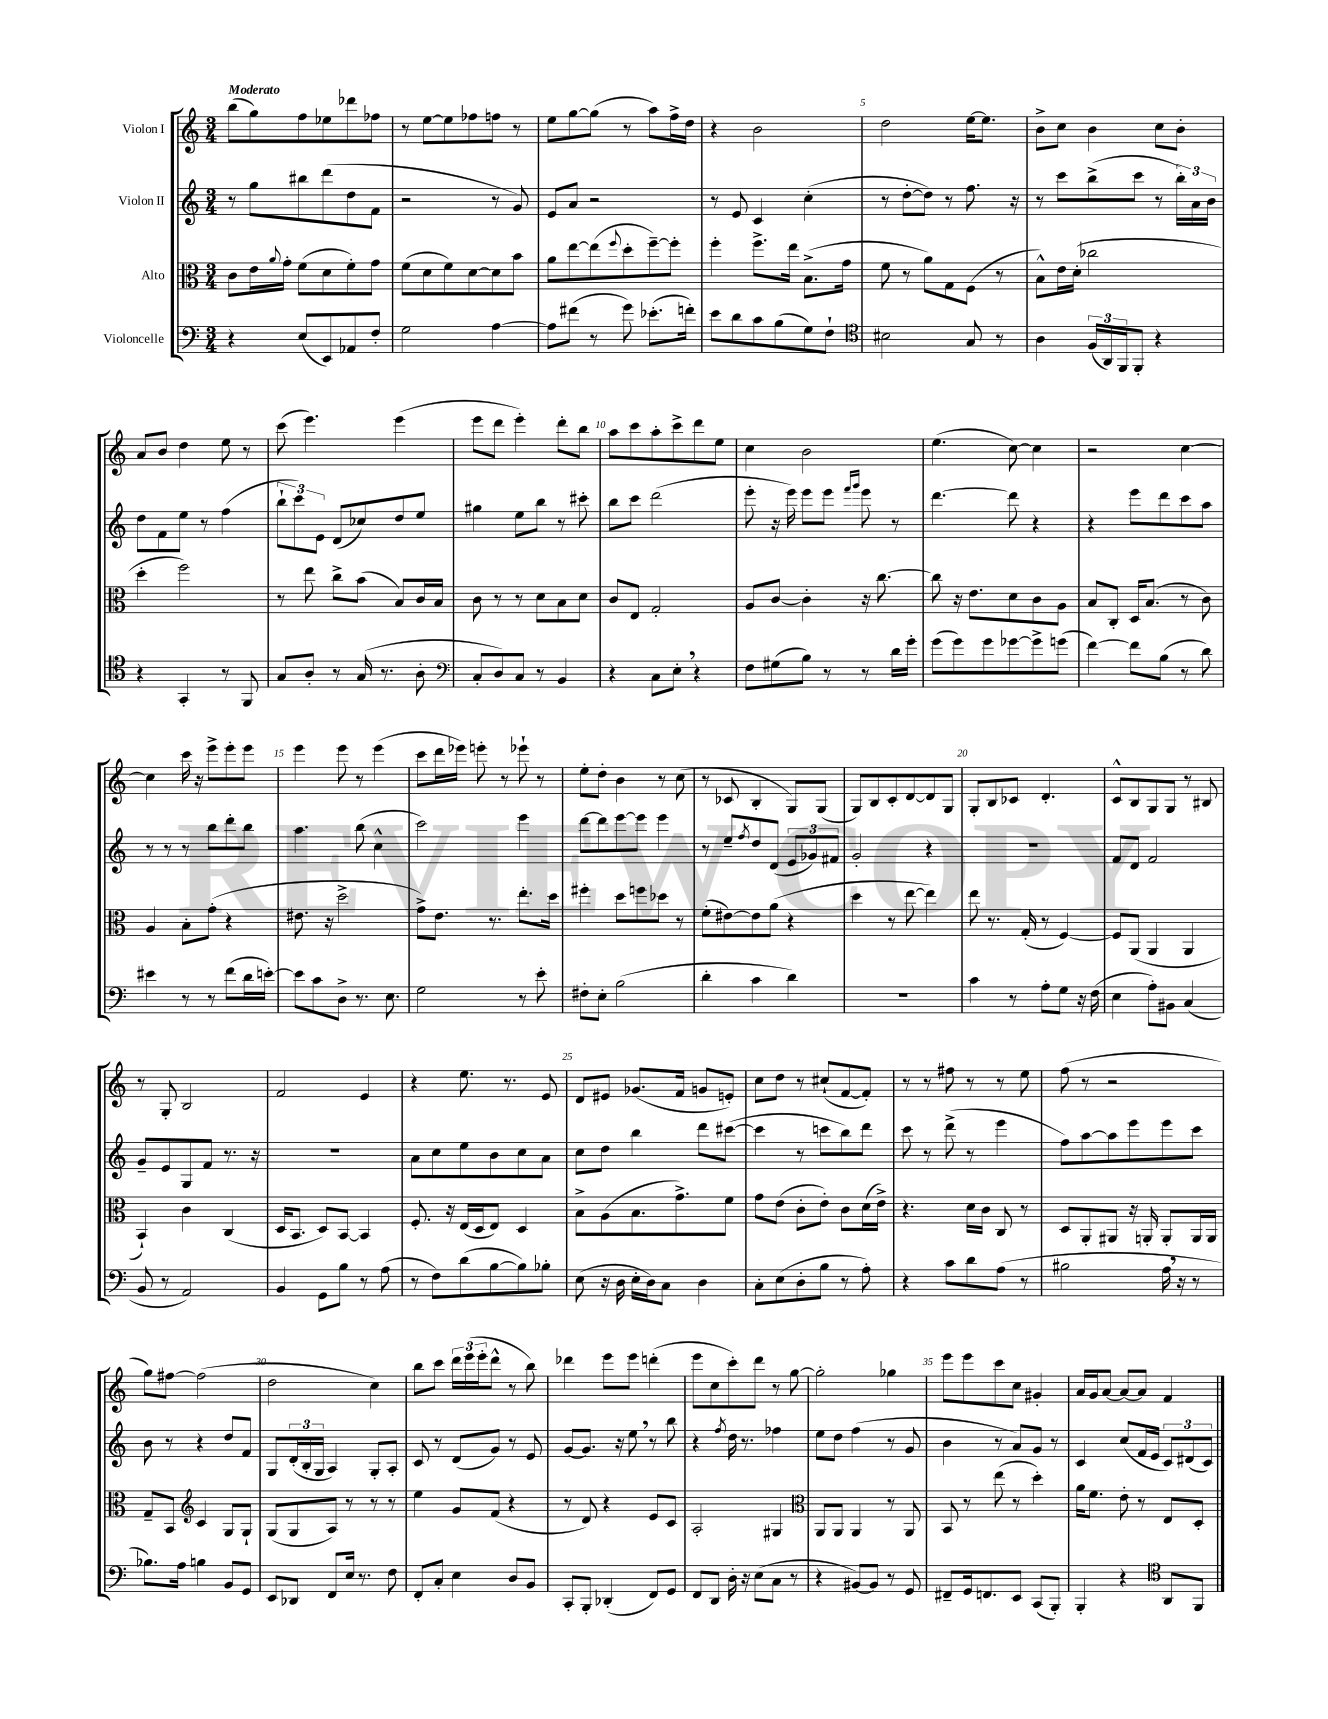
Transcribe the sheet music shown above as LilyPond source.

<<
\new StaffGroup <<
\new Staff = "s0" \with { instrumentName = "Violon I" } {
    \clef treble \key c \major \numericTimeSignature \time 3/4 \tempo "Moderato"
    b''8( g''8) f''8 ees''8 des'''8 fes''8 |
    r8 e''8~ e''8 fes''8 f''8 r8 |
    e''8 g''8~ g''8( r8 a''8) f''16-> d''16 |
    r4 b'2 |
    d''2 e''16~ e''8. |
    b'8-> c''8 b'4 c''8 b'8-. |
    a'8 b'8 d''4 e''8 r8 |
    c'''8( e'''4.) e'''4( |
    e'''8 d'''8 e'''4-.) d'''8-. b''8 |
    a''8 c'''8 a''8-. c'''8-> d'''8 e''8 |
    c''4 b'2 |
    e''4.( c''8~) c''4 |
    r2 c''4~ |
    c''4 c'''16 r16 e'''8-> e'''8-. e'''8 |
    e'''4 e'''8 r8 e'''4( |
    c'''8 d'''16 ees'''16) e'''8-. r8 ees'''8-! r8 |
    e''8-. d''8-. b'4 r8 c''8( |
    r8 ces'8 b4-. g8) g8( |
    g8) b8 c'8-. d'8~ d'8 g8 |
    g8-. b8 ces'8 d'4.-. |
    c'8-^ b8 g8 g8 r8 bis8 |
    r8 g8-. b2 |
    f'2 e'4 |
    r4 e''8. r8. e'8 |
    d'8 eis'8 ges'8.( f'16 g'8 e'8-.) |
    c''8 d''8 r8 cis''8-!( f'8~ f'8-.) |
    r8 r8 fis''8 r8 r8 e''8 |
    f''8( r8 r2 |
    g''8) fis''8~ fis''2( |
    d''2 c''4) |
    b''8 c'''8 \tuplet 3/2 { d'''16 e'''16( e'''16-. } d'''8-^ r8 b''8) |
    des'''4 e'''8 e'''8 d'''4-.( |
    e'''8 c''8 c'''8-.) d'''8 r8 g''8~ |
    g''2-. ges''4 |
    e'''8 e'''8 c'''8 c''8 gis'4-. |
    a'16 g'16 a'8~ a'8~ a'8 f'4 \bar "|." |
}
\new Staff = "s1" \with { instrumentName = "Violon II" } {
    \clef treble \key c \major \numericTimeSignature \time 3/4
    r8 g''8 bis''8 d'''8( d''8 f'8 |
    r2 r8 g'8) |
    e'8 a'8 r2 |
    r8 e'8 c'4 c''4-.( |
    r8 d''8~-. d''8) r8 f''8. r16 |
    r8 c'''8 b''8->( c'''8 r8 \tuplet 3/2 { b''16-.) a'16 b'16 } |
    d''8 f'8 e''8 r8 f''4( |
    \tuplet 3/2 { b''8-! c'''8) e'8 } d'8( ces''8) d''8 e''8 |
    gis''4 e''8 b''8 r8 cis'''8-. |
    b''8 c'''8 d'''2( |
    e'''8-. r16 e'''16) e'''8 e'''8 \grace { f'''16 g'''16 } e'''8 r8 |
    d'''4.~ d'''8 r4 |
    r4 e'''8 d'''8 c'''8 a''8 |
    r8 r8 r8 b''8 d'''8-. b''8 |
    a''4. b''8( c''4-^ |
    c'''2) e'''4 |
    d'''8~ d'''8 e'''8~ e'''8 e'''4 |
    r8 e''8-- \acciaccatura { f''8 } d''8 d'8( \tuplet 3/2 { e'8 ges'8) fis'8 } |
    g'2-. r4 |
    R2. |
    f'8 d'8 f'2 |
    g'8-- e'8 g8 f'8 r8. r16 |
    R2. |
    a'8 c''8 e''8 b'8 c''8 a'8 |
    c''8 d''8 b''4 d'''8 cis'''8~( |
    cis'''4 r8 c'''8 b''8) d'''8 |
    c'''8 r8 d'''8->( r8 e'''4 |
    f''8) a''8~ a''8 e'''8 e'''8 c'''8 |
    b'8 r8 r4 d''8 f'8 |
    g8 \tuplet 3/2 { d'16-.( b16-. g16 } a4) g8-. a8-. |
    c'8 r8 d'8( g'8) r8 e'8 |
    g'8~ g'8. r16 e''8 \breathe r8 b''8 |
    r4 \acciaccatura { f''8 } d''16 r8. fes''4 |
    e''8 d''8 f''4( r8 g'8 |
    b'4 r8 a'8) g'8 r8 |
    c'4 c''8( f'16 e'16 \tuplet 3/2 { c'8) dis'8( c'8) } \bar "|." |
}
\new Staff = "s2" \with { instrumentName = "Alto" } {
    \clef alto \key c \major \numericTimeSignature \time 3/4
    c'8 e'16 \appoggiatura { a'8 } g'16-. f'8( d'8 f'8-.) g'8 |
    f'8( d'8 f'8) d'8~ d'8 b'8 |
    a'8 e''8~ e''8( \appoggiatura { f''8 } d''8-. f''8~--) f''8-. |
    f''4-. f''8.-> e''16 b8.->( g'16 |
    f'8 r8 a'8) g8 f8( r8 |
    b8-^) e'16 d'16-.( ces''2 |
    d''4-. f''2) |
    r8 e''8 c''8-> b'8( b8) c'16 b16 |
    c'8 r8 r8 d'8 b8 d'8 |
    c'8 e8 g2-. |
    a8 c'8~ c'4-. r16 c''8.~ |
    c''8 r16 e'8. d'8 c'8 a8 |
    b8 c8-. d16 b8.( r8 c'8) |
    a4 b8-. g'8-.( r4 |
    eis'8. r16 d''2-> |
    g'8->) e'8. r8. e''8.-. d''16 |
    fis''4-. d''8 f''8 des''8 r8 |
    f'8-.( eis'8~) eis'8 a'8( r4 |
    d''4 r8 e''8~ e''4) |
    e''8 r8. g16-.( r8 f4~) |
    f8 a,8( a,4 a,4 |
    b,4-!) c'4 c4( |
    d16 b,8. d8) b,8~ b,4 |
    f8.-. r16 e16( d16 e8) d4 |
    b8-> a8( b8. g'8.->) f'8 |
    g'8 e'8( c'8-. e'8-.) c'8 d'16( e'16->) |
    r4. d'16 c'16 c8 r8 |
    d8 a,8-. ais,8 r16 a,16-. a,8-. a,16 a,16 |
    g8-- b,8 \clef treble c'4 g8 g8-! |
    g8( g8 a8) r8 r8 r8 |
    e''4 g'8 f'8( r4 |
    r8 d'8) r4 e'8 c'8 |
    a2-. gis4 |
    \clef alto a,8 a,8 a,4 r8 a,8 |
    b,8 r8 e''8( r8 d''4-.) |
    a'16 f'8. e'8-. r8 e8 d8-. \bar "|." |
}
\new Staff = "s3" \with { instrumentName = "Violoncelle" } {
    \clef bass \key c \major \numericTimeSignature \time 3/4
    r4 e8( e,8) aes,8 f8-. |
    g2 a4~ |
    a8 fis'8( r8 g'8) ees'8.-.( f'16-.) |
    e'8 d'8 c'8 b8( g8) f8-! |
    \clef tenor bis2 g8 r8 |
    a4 \tuplet 3/2 { f16( a,16) f,16 } f,8-. r4 |
    r4 g,4-. r8 f,8 |
    g8 a8-. r8 g16( r8. a8-. |
    \clef bass c8-. d8) c8 r8 b,4 |
    r4 c8 e8-. \breathe r4 |
    f8 gis8( b8) r8 r8 d'16 g'16-. |
    g'8( g'8) g'8 ges'8~ ges'8-> g'8( |
    f'4~) f'8 b8( r8 d'8) |
    eis'4 r8 r8 f'8( d'16 e'16~-.) |
    e'8 c'8 d8-> r8. e8. |
    g2 r8 e'8-. |
    fis8-. e8-. b2( |
    d'4-. c'4 d'4) |
    R2. |
    c'4 r8 a8-. g8 r16 f16( |
    e4 a8-.) bis,8 c4( |
    b,8 r8 a,2) |
    b,4 g,8 b8 r8 a8( |
    r8 f8) d'8( b8~ b8) bes8-. |
    e8( r16 d16 e16-. d16) c8 d4 |
    c8-. e8( d8-. b8 r8 a8-.) |
    r4 c'8 d'8 a8( r8 |
    bis2 a16 \breathe r16 r8 |
    bes8.) a16 b4 b,8 g,8 |
    e,8 des,8 f,8 e16 r8. f8 |
    f,8-. c8-. e4 d8 b,8 |
    c,8-. b,,8-. des,4-.( f,8) g,8 |
    f,8 d,8 d16-. r16 e8( c8 r8 |
    r4 bis,8~) bis,8 r8 g,8 |
    fis,8-- g,16 f,8. e,8 c,8( b,,8-.) |
    b,,4-. r4 \clef tenor a,8 f,8 \bar "|." |
}
>>
>>
\layout { \context { \Score \override BarNumber.break-visibility = ##(#f #t #t) barNumberVisibility = #(every-nth-bar-number-visible 5) } }
